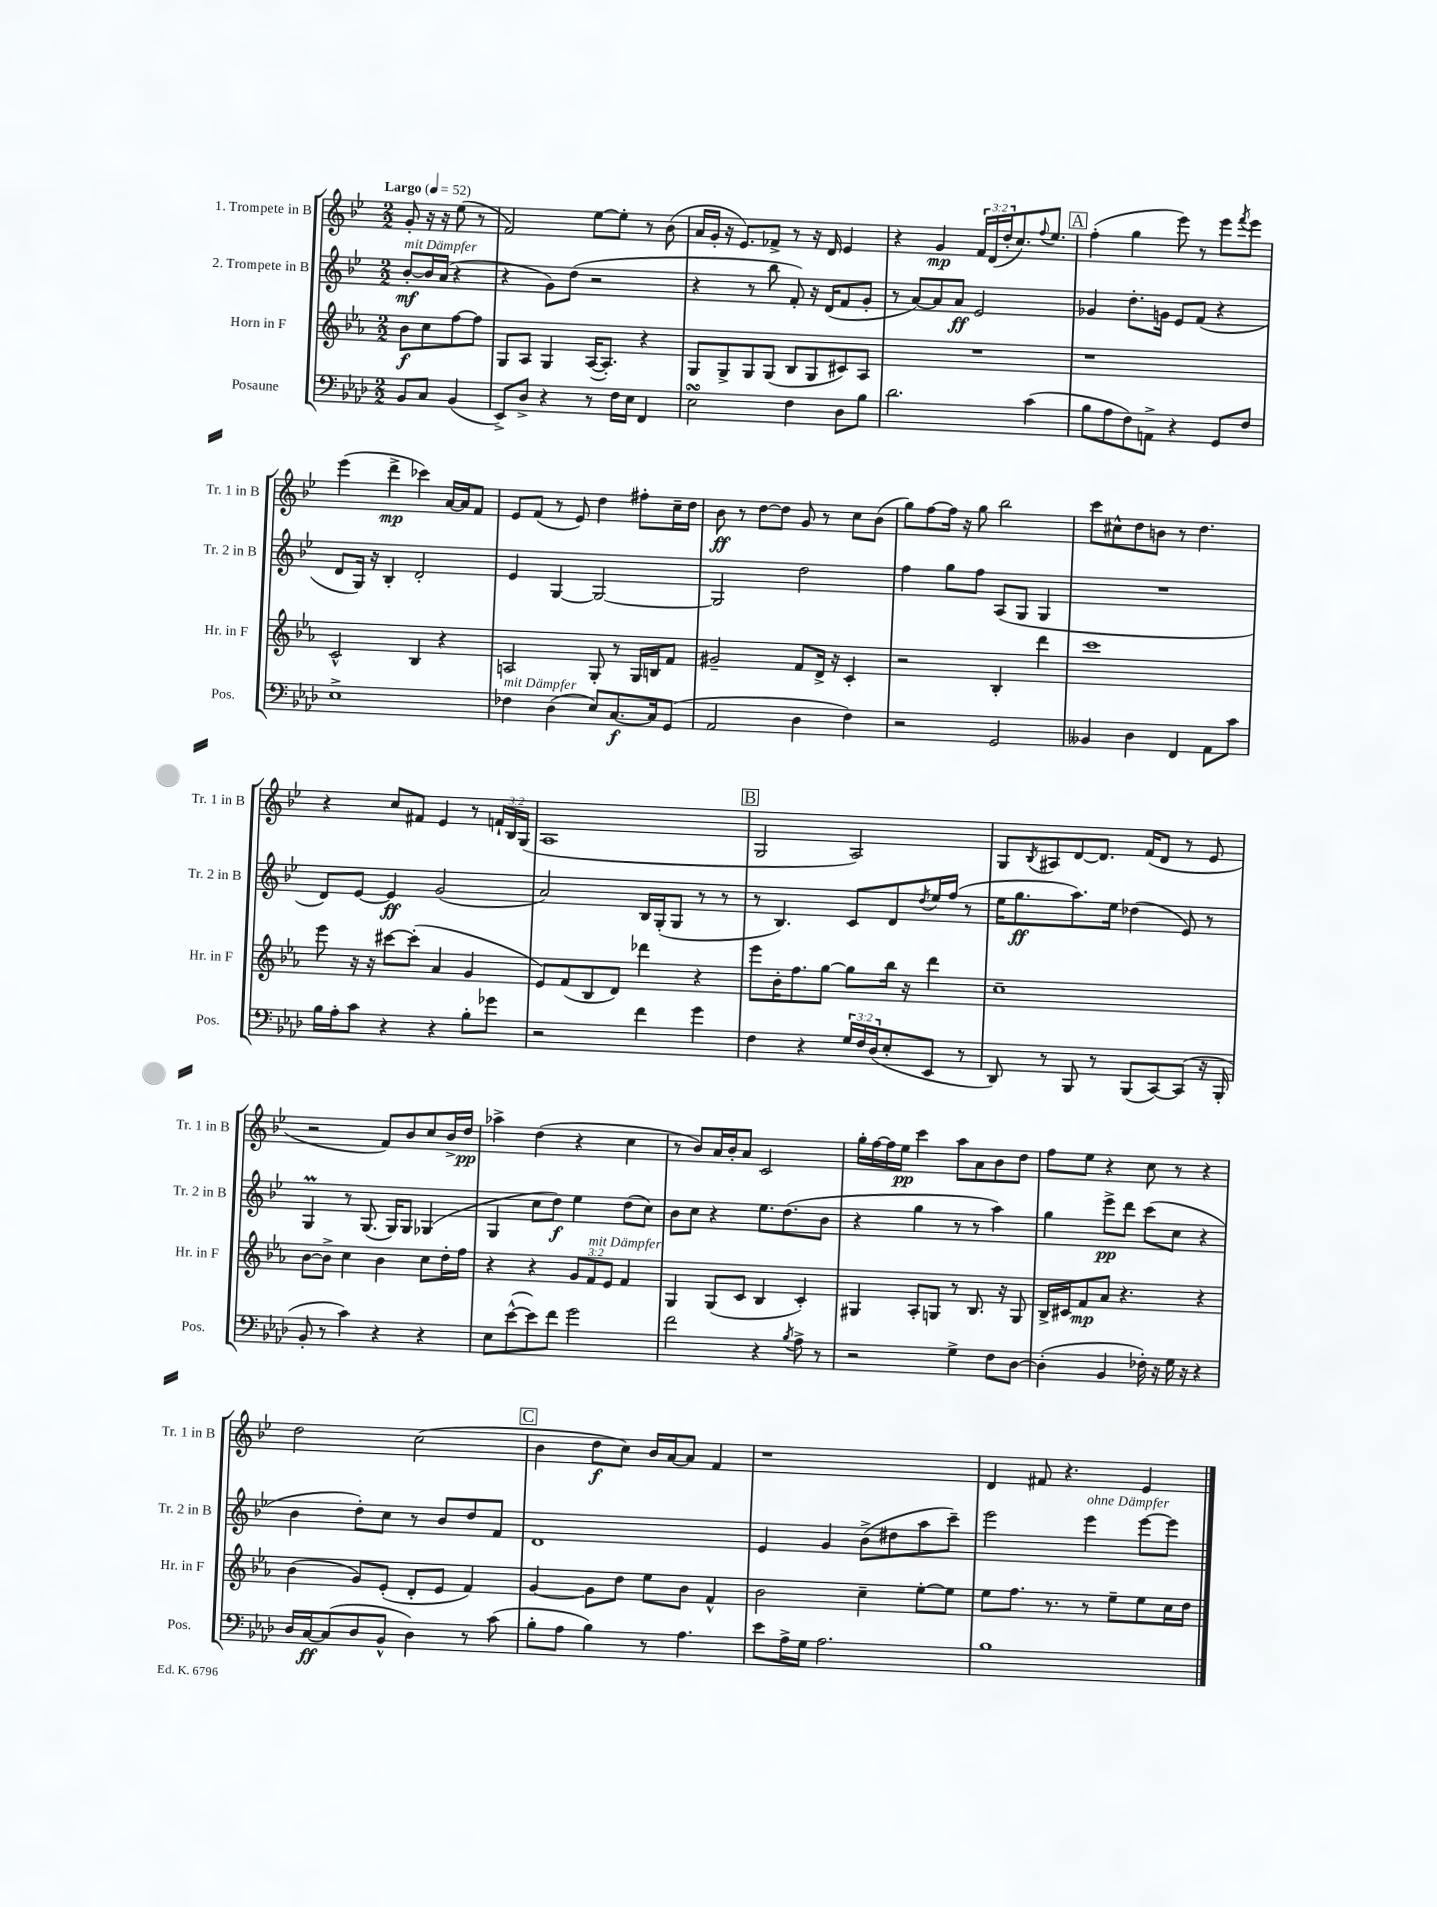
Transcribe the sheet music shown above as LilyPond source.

<<
\new StaffGroup <<
\new Staff = "s0" \with { instrumentName = "1. Trompete in B" shortInstrumentName = "Tr. 1 in B" } {
    \clef treble \key bes \major \numericTimeSignature \time 2/2 \override Staff.TupletNumber.text = #tuplet-number::calc-fraction-text \partial 2 \tempo "Largo" 4 = 52
    g'8-. r16 r16 ees''8( r8 |
    f'2) ees''8~ ees''8-. r8 bes'8( |
    a'16 g'16-. r16 ees'8.) fes'8-> r8 r16 d'16 ees'4 |
    r4 g'4\mp \tuplet 3/2 { f'16 d'16( d''16-. } c''8.) \appoggiatura { f''8 } ees''8. |
    \mark \markup { \box "A" } f''4-.( g''4 ees'''8) r8 ees'''8 \acciaccatura { f'''8 } ees'''8 |
    ees'''4( d'''4->\mp ces'''4) a'16~ a'16 f'8 |
    ees'8 f'8( r8 ees'8) d''4 fis''8-. c''16-- d''16 |
    bes'8\ff r8 d''8~ d''8 g'8 r8 c''8 bes'8( |
    g''8) f''8~ f''16 r16 g''8 bes''2 |
    c'''8 cis''8-^ d''8 b'8 r8 d''4. |
    r4 c''8 fis'8 ees'4 r8 \tuplet 3/2 { f'16-! bes16 g16( } |
    a1 |
    \mark \markup { \box "B" } g2 a2) |
    g8 \acciaccatura { bes8 } ais8 d'8~ d'8. f'16( d'8 r8 ees'8 |
    r2 f'8) bes'8 c''8 bes'16-> d''16\pp |
    aes''4-> d''4( r4 c''4 |
    r8 bes'8) a'16 bes'16-. a'8 c'2 |
    g''16-. f''16~ f''16 ees''16\pp c'''4 a''8 a'8 bes'8 d''8 |
    f''8 ees''8 r4 c''8 r8 r4 |
    d''2 c''2( |
    \mark \markup { \box "C" } bes'4 d''8\f c''8) bes'16 a'16~ a'8 f'4 |
    r1 |
    d'4 fis'8 r4. ees'4 \bar "|." |
}
\new Staff = "s1" \with { instrumentName = "2. Trompete in B" shortInstrumentName = "Tr. 2 in B" } {
    \clef treble \key bes \major \numericTimeSignature \time 2/2 \partial 2
    bes'8~-.\mf^\markup { \italic "mit Dämpfer" } bes'16 a'16( r4 |
    r4 g'8) d''8( r2 |
    r4 r8 bes''8 f'8-.) r16 d'16( f'8 g'8-. |
    r8 a'8~) a'8 a'8\ff ees'2 |
    \mark \markup { \box "A" } ges'4 d''8.-. g'16 ees'8 f'8( r4 |
    d'8 g16) r16 bes4-. d'2-. |
    ees'4 g4~ g2~ |
    g2 d''2 |
    f''4 g''8 f''8 a8( g8 g4 |
    R1 |
    d'8) ees'8~ ees'4\ff g'2( |
    a'2) bes16 g16-.( g8 r8 r8 |
    \mark \markup { \box "B" } r8 bes4.) c'8 d'8 \acciaccatura { d''8 } ees''16 f''16( r8 |
    ees''16 g''8.\ff a''8.) ees''16 des''4( ees'8) r8 |
    g4\prall r8 g8.( g16) g8 ges4( |
    g4 c''8 d''8\f) ees''4 d''8( c''8) |
    bes'8 c''8 r4 ees''8. d''8.( bes'8 |
    r4 g''4 r8 r8 a''4) |
    g''4 ees'''8->\pp d'''8 c'''8( c''8 r4 |
    bes'4 d''8-.) c''8 r8 bes'8 d''8 f'8 |
    \mark \markup { \box "C" } d'1 |
    ees'4 g'4 bes'8->( dis''8 a''8 c'''8--) |
    ees'''2 ees'''4^\markup { \italic "ohne Dämpfer" } ees'''8~ ees'''8 \bar "|." |
}
\new Staff = "s2" \with { instrumentName = "Horn in F" shortInstrumentName = "Hr. in F" } {
    \clef treble \key ees \major \numericTimeSignature \time 2/2 \override Staff.TupletNumber.text = #tuplet-number::calc-fraction-text \partial 2
    bes'8\f c''8 f''8~ f''8 |
    g8 aes8 g4 aes16~( aes8.-.) r4 |
    g8 g8-> g8 g8( bes8 g8 cis'8) aes8 |
    R1 |
    \mark \markup { \box "A" } r1 |
    c'2-^ bes4 r4 |
    a2 g8-. r8 g16 b16 f'8 |
    gis'2-- f'8 d'16-> r16 c'4-. |
    r2 bes4-. d'''4 |
    c'''1 |
    ees'''8 r16 r16 cis'''8~ cis'''8-.( aes'4 g'4 |
    ees'8) f'8( bes8 d'8) des'''4 r4 |
    \mark \markup { \box "B" } ees'''8 bes'16-. f''8. g''8~ g''8 bes''16 r16 d'''4 |
    c''1-- |
    bes'8~ bes'8-> c''4 bes'4 c''8 d''16-. f''16 |
    r4 r4 \tuplet 3/2 { g'8 f'8^\markup { \italic "mit Dämpfer" } ees'8 } f'4 |
    g4 g8( c'8 bes4 c'4-.) |
    gis4 aes8-. g8 r8 bes8. r16 g8 |
    bes16-> cis'16 f'8\mp aes'8 r4. r4 |
    bes'4( g'8) ees'8-.( d'8-. ees'8 f'4) |
    \mark \markup { \box "C" } g'4~ g'8 d''8 ees''8 bes'8 f'4-^ |
    bes'2 c''4-- ees''8~-. ees''8 |
    ees''8 f''8. r8. r8 ees''8-- ees''8 c''16 d''16 \bar "|." |
}
\new Staff = "s3" \with { instrumentName = "Posaune" shortInstrumentName = "Pos." } {
    \clef bass \key aes \major \numericTimeSignature \time 2/2 \override Staff.TupletNumber.text = #tuplet-number::calc-fraction-text \partial 2
    bes,8 c8 bes,4( |
    ees,8->) des8-> r4 r8 f16 ees16 f,4 |
    ees2\turn f4 des8 bes8 |
    des'2. c'4( |
    \mark \markup { \box "A" } bes8 aes8 f8) a,8-> r4 g,8 f8 |
    ees1-> |
    fes4^\markup { \italic "mit Dämpfer" } des4( ees8) c8.~\f c16 g,8( |
    aes,2 des4 f4) |
    r2 g,2 |
    beses,4 des4 f,4 aes,8 c'8 |
    bes16 aes16-. c'8 r4 r4 bes8-. ges'8 |
    r2 f'4 g'4 |
    \mark \markup { \box "B" } f4 r4 \tuplet 3/2 { g16 f16 des16( } ees8-. ees,8 r8 |
    des,8) r8 bes,,8 r8 bes,,8( c,8~) c,8( r16 bes,,16-. |
    bes,8-. r8 c'4) r4 r4 |
    ees8 ees'8~-^( ees'8) f'8 g'2 |
    f'2 r4 \acciaccatura { bes8 } aes8-> r8 |
    r2 g4-> f8 des8~ |
    des4-.( bes,4 fes16-.) r16 g16 r16 r4 |
    des16 c16~\ff c8( des8 bes,8-^ des4) r8 c'8( |
    \mark \markup { \box "C" } bes8-. aes8 bes4) r8 aes4. |
    ees'8 aes16-> g16 aes2. |
    bes1 \bar "|." |
}
>>
>>
\layout { \context { \Score \remove "Bar_number_engraver" } }
